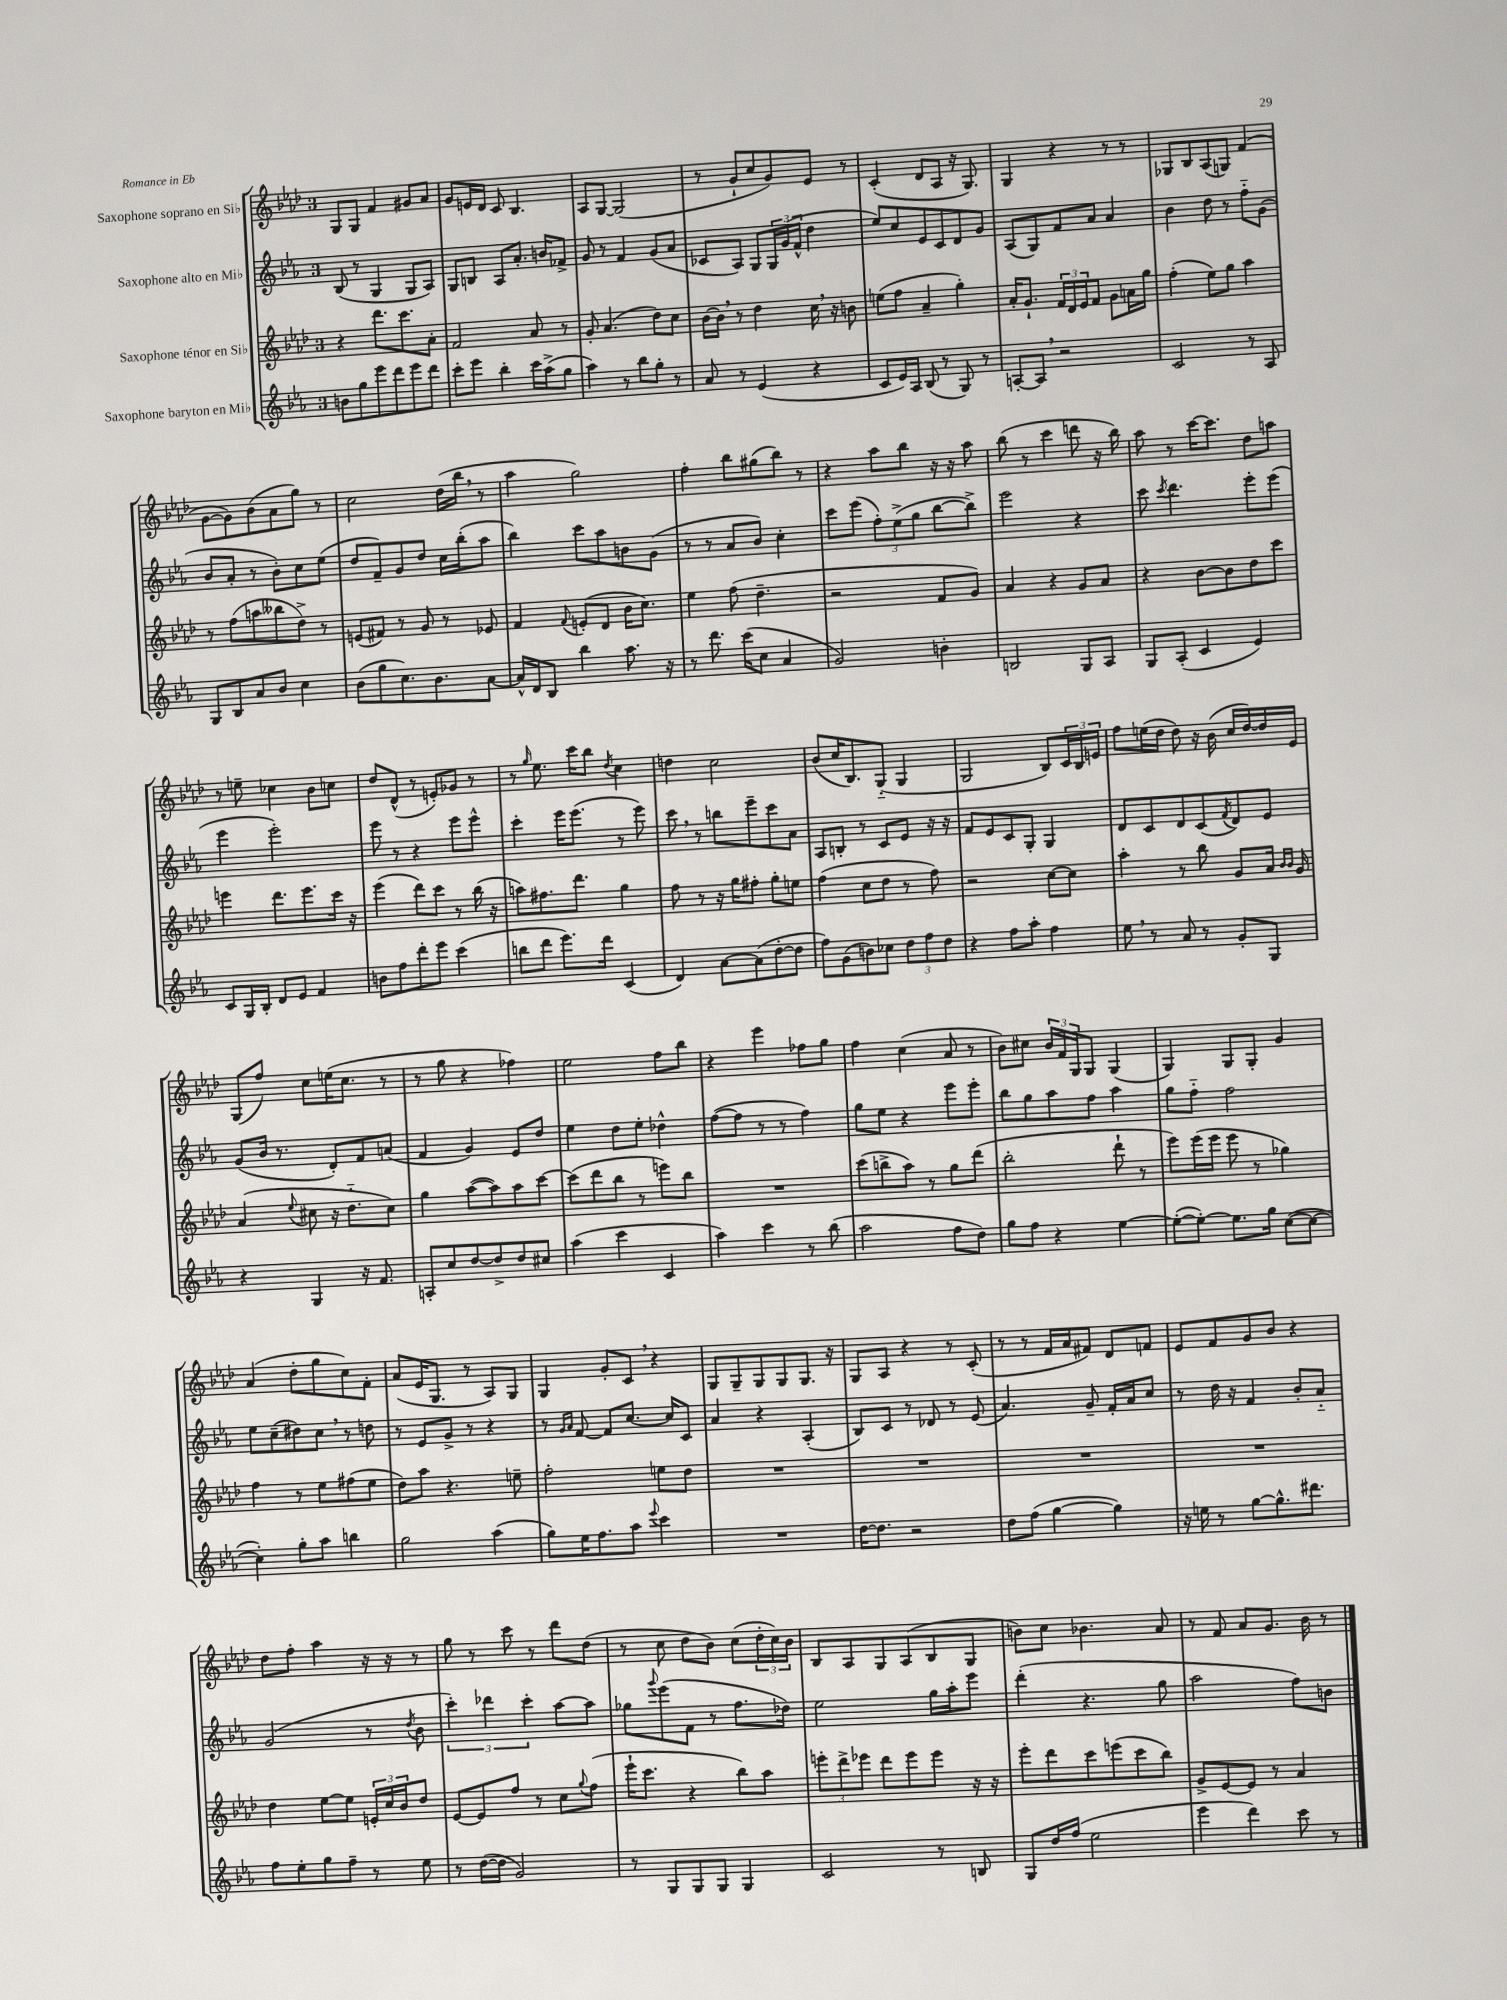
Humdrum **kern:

**kern	**kern	**kern	**kern
*part4	*part3	*part2	*part1
*staff4	*staff3	*staff2	*staff1
*I"Saxophone baryton en Mi♭	*I"Saxophone ténor en Si♭	*I"Saxophone alto en Mi♭	*I"Saxophone soprano en Si♭
*clefG2	*clefG2	*clefG2	*clefG2
*k[b-e-a-]	*k[b-e-a-d-]	*k[b-e-a-]	*k[b-e-a-d-]
*M3/4	*M3/4	*M3/4	*M3/4
=13	=13	=13	=13
8bn\L	4r	(8B-/	8G/L
8gg\	.	8r	8G/J
8eee-\	8.ddd-\L	4G/	4f/
8ddd\	.	.	.
.	8.ccc\	.	.
8eee-\	.	8G/L	8g#X/L
8ddd\J	8a-'\J	8A-/J)	8a-/J
=14	=14	=14	=14
8ccc'\L	2f/	8G/L	8g/L
8eee-\J	.	8Bn/J	16en/L
.	.	.	16d-/JJ
4bb-'\	.	8A-/L	8c/
.	.	8.a-'/J	4.B-/
16ccc\LL	8a-/	.	.
(16aa-^\J	.	16bn/KL	.
8gg\J	8r	8f-X^/J	.
=15	=15	=15	=15
4aa-\)	8g'/	8g/	8A-/L
.	(4.a-/	8r	[8G/J
8r	.	4f/	(2G/]
8bb-\L	.	.	.
8gg'\J	8dd-\L)	(8g/L	.
8r	8cc\J	8a-/J	.
=16	=16	=16	=16
8a-/	[16b-\LL	8c-X/L	8r
.	16b-,\JJ]	.	.
8r	8r	8A-/J)	8g`/L
(4e-/	4dd-\	8G/L	8cc/
.	.	24G/L	8g/)
.	.	(24g/	.
.	.	24f^^/JJ	.
4r	16cc,\	4dd\	8e-/J
.	16r	.	.
.	8bn\	.	8r
=17	=17	=17	=17
8c/L	(8een\L	8ee-/L)	(4c'/
16e-/L)	8ff\J	8cc/	.
16A-/JJ	.	.	.
(8B-/	4a-~/	8e-/	8d-/L
8r	.	8c/	8A-/J
8G/)	4gg'\)	8d/	16r
.	.	.	8.G/)
8r	.	8g/J	.
=18	=18	=18	=18
[8An'/L	16a-'/KL	(8A-/L	4G/
.	8.g`/J	.	.
8A,/J]	.	8G/)	.
2r	24f/LL	8f/	4r
.	24d-/	.	.
.	24e-/J	.	.
.	8f/J	8a-/J	.
.	8g\L	4a-/	8r
.	16an\L	.	8r
.	16gg\JJ	.	.
=19	=19	=19	=19
2c/	(4ff'\	4b-\	8G-X/L
.	.	.	8B-/
.	8ee-\L)	8dd\	(8A-/
.	8gg\J	8r	8Gn/J)
8r	4aa-\	8ff\L	(4f/
8A-/	.	(8g\J	.
!!LO:LB:g=z
=20	=20	=20	=20
8G/L	8r	8b-/L	[8g\L
8B-/	(8ff\L	8a-'/J	8g\])
8a-/	8aan\	8r	(8b-\
8b-/J	8bb--X\	8b-'\L)	8a-\
4cc\	8dd-^\J)	8cc\	8gg\J)
.	8r	(8ee-\J	8r
=21	=21	=21	=21
(8b-\L	(8en/L	8dd/L	2cc\
8gg\	8f#X/J)	8f~/)	.
8.cc\)	8r	8g/	.
.	8g/	8dd/J	.
8.b-\	.	.	.
.	8r	16cc\LL	(16dd-\LL
.	.	(16bb-'\J	16bb-,\JJ
[8a-\J	8e-X/	8aa-\J	8r
=22	=22	=22	=22
16a-^^/LL]	4f/	4bb-\)	4aa-\
16d/J	.	.	.
8B-/J	.	.	.
.	8qqf/	.	.
4bb-\	(8en'/L	8ccc\L	2gg\)
.	8d-/J	8aa-\	.
8.aa-\	16b-\KL	8bn\	.
.	8.cc\J)	.	.
.	.	(8g\J	.
16r	.	.	.
=23	=23	=23	=23
8r	4ee-\	8r	4ff'\
8.ddd\	.	8r	.
.	(8ff\	8a-/L	8bb-\L
(16ccc\KL	.	.	.
8cc\J	4.dd-~\	8b-/J)	(8gg#X\
4a-/	.	4cc'\	8bb-\J)
.	.	.	8r
=24	=24	=24	=24
2g/)	2r	8ccc\L	4r
.	.	(8eee-\J	.
.	.	12ff'\L)	8aa-\L
.	.	(12ee-^\	.
.	.	.	8bb-\J
.	.	12gg\J	.
4bn'\	8f/L	[8bb-\L	16r
.	.	.	16r
.	8g/J)	8bb-^\J])	8aa-\
=25	=25	=25	=25
2Bn/	4a-/	2eee-\	(8bb-\
.	.	.	8r
.	4r	.	4ccc\
8G/L	8g/L	4r	8dddn\
8A-/J	8a-/J	.	16r
.	.	.	16bb-\)
=26	=26	=26	=26
8G/L	4r	8ccc\	8aa-\
.	.	8qccc/	.
(8A-'/J	.	4.ddd\	8r
4c/	[8b-\L	.	[16ccc\KL
.	.	.	8.ccc\J]
.	8b-\]	.	.
4e-/)	8dd-\	8eee-'\L	8dd-\L
.	8ccc\J	(8eee-\J	8aan\J
!!LO:LB:g=z
=27	=27	=27	=27
8c/L	4eeen\	4eee-\	8r
16G/L	.	.	8een~\
16B-'/JJ	.	.	.
8d/L	8.ddd-\L	2eee-'\)	4cc-X\
8e-/J	.	.	.
.	8.eee\	.	.
4f/	.	.	8b-\L
.	16ccc\Jk	.	8ccn\J
.	16r	.	.
=28	=28	=28	=28
8bn\L	(4eee-\	8eee-\	8dd-/L
8ff\	.	8r	(8d-^^/J
8ddd'\	8ddd-\L)	4r	8r
8eee-\J	8ccc\J	.	8en'/L)
(4ccc\	8r	8eee-\L	8g-X/J
.	(16bb-\	8eee-^^\J	8r
.	16r	.	.
=29	=29	=29	=29
8bbn\L	8aan\L)	4ccc'\	8r
.	.	.	16qqgg/
8ddd\J	8.ff#X\	.	8.ee-\
8.eee-\L)	.	16eee-\KL	.
.	8.ddd-\J	(8.eee-\J	16ccc\KL
.	.	.	8bb-\J
16ddd\Jk	.	.	.
.	.	.	8qdd-/
(4c/	4gg\	8r	4cc\
.	.	8eee-\)	.
=30	=30	=30	=30
4d/)	8ff\	8ccc,\	4ddn\
.	8r	8r	.
[8a-\L	16r	8bbn\L	2cc\
.	16gg\KL	.	.
(8a-\]	8ff#X'\J	8eee-~\	.
[8dd'\	8gg'\L	8ccc\	.
8dd\J]	8een\J	8a-\J	.
=31	=31	=31	=31
8ff\L)	(4ff\	8A-/L	(8b-/L
(8g\	.	8Bn'/J	16cc/K
.	.	.	8.B-/)
8bn\)	8cc\L	8r	.
8cc-X\J	8dd-\J	8c/L	(8G/J
12dd\L	8r	8e-/J	4G/
12ff\	.	.	.
.	8ff\)	16r	.
12dd\J	.	.	.
.	.	16r	.
=32	=32	=32	=32
4r	2r	8f/L	2G/
.	.	8e-/	.
8ff\L	.	8c/	.
8aa-'\J	.	8G'/J	.
4ff\	[8cc\L	4G/	8B-/L)
.	8cc\J]	.	24c/L
.	.	.	24B-/
.	.	.	24en/JJ
=33	=33	=33	=33
8ee-,\	4aa-'\	8d/L	8ff\L
8r	.	8c/	(16een\L
.	.	.	16dd-\JJ
8a-/	8r	8d/	8dd-\)
8r	8bb-\	(8c/	16r
.	.	.	(16b-\
.	.	8qf/	.
8g'/L	8g/L	8d/)	16cc/LL
.	.	.	[16dd-/)
8G/J	16a-/Jk	8e-/J	16dd-/]
.	16qqb-/LL	.	.
.	16qqb-/JJ	.	.
.	16g/	.	16e-/JJ
!!LO:LB:g=z
=34	=34	=34	=34
4r	(4a-/	(8g/L	(8G/L
.	.	16b-/Jk	8ff/J)
.	.	8.r	.
.	8qqee-/	.	.
4G/	8cc#X\	.	8cc\L
.	16r	8d'/L)	(16een\K
.	8.dd-\L	.	8.cc\J
16r	.	8f/	.
8.f/	.	.	.
.	8cc#\J)	(8an/J	8r
=35	=35	=35	=35
8An'/L	4gg\	4f/	8r
8cc/	.	.	8gg\
[8dd/	([8aa-\L	4g/)	4r
8dd^/]	8aa-\])	.	.
8dd/	8aa-\	8e-/L	4ff-X\)
8cc#X/J	[8ccc\J	8dd/J	.
=36	=36	=36	=36
(4aa-\	(8ccc\L]	4ee-\	2ee-\
.	8ddd-\	.	.
4ccc\	8bb-\J	8dd\L	.
.	8r	8ee-'\J	.
4c/	8eeen\L)	4dd-X^^\	8ff\L
.	8bb-\J	.	8bb-\J
=37	=37	=37	=37
4aa-\)	2.r	([8ff\L	4r
.	.	8ff\J]	.
4ccc\	.	8r	4eee-\
.	.	8r	.
8r	.	4ff\)	8ff-X\L
(8bb-\	.	.	8gg\J
=38	=38	=38	=38
2aa-\	(8ccc\L	8gg\L	4ff\
.	8bbn^\	8ee-\J	.
.	8aa-\J)	4r	(4cc\
.	8r	.	.
8ff\L	8gg\L	8eee-\L	8a-/
8dd\J)	(8ddd-\J	8eee-'\J	8r
=39	=39	=39	=39
8gg\L	2bb-'\	8bb-\L	8b-\L)
8ff\J	.	8gg\	8cc#X\J
4r	.	8aa-\	24b-/LL
.	.	.	24f/
.	.	.	24G/J
.	.	8ff\J	8G/J
[4ee-\	8ddd-`\	4aa-\	(4G/
.	8r	.	.
=40	=40	=40	=40
(8ee-'\L_	8eee-\L)	8gg\L	4G/)
8ee-'\J_)	(16eee-\L	8ff\J	.
.	16eee-\JJ	.	.
8.ee-\L]	8eee-\	2ff\	8G/L
.	8r	.	8G'/J
16gg\Jk	.	.	.
([8cc\L	4gg-X\)	.	4g/
8cc\J_	.	.	.
!!LO:LB:g=z
=41	=41	=41	=41
4cc'\])	4ff\	8ee-\L	(4a-/
.	.	(8cc~\	.
8gg'\L	8r	8dd#X\)	8dd-'\L
8aa-\J	8ee-\L	8cc,\J	8gg\
4bbn\	(8ff#X\	8r	8cc\)
.	8ee-\J	8ddn\	8f'\J
=42	=42	=42	=42
2gg\	8dd-\L)	8r	(8a-/L
.	8aa-\J	8e-/L	16e-/K
.	.	.	8.G/J
.	4.r	8g^/J	.
.	.	8r	8r
(4aa-\	.	4r	8A-/L)
.	8een~\	.	8G/J
=43	=43	=43	=43
8gg\L)	2ff'\	8r	4G/
.	.	16qqg/LL	.
.	.	16qqa-/JJ	.
16ee-\K	.	[8f/	.
8.ff\	.	.	.
.	.	8f/L]	8g'/L
8aa-\J	.	[8.cc/J	8c,/J
8qqeee-/	.	.	.
4ccc\	8een\L	.	4r
.	.	16cc/KL]	.
.	8dd-\J	8c/J	.
=44	=44	=44	=44
2.r	2.r	4a-/	8G/L
.	.	.	8G~/
.	.	4r	8G/
.	.	.	8G/
.	.	(4A-'/	8.G/J
.	.	.	16r
=45	=45	=45	=45
[16dd\KL	2.r	8B-/L)	8G/L
8.dd\J]	.	.	.
.	.	8c/J	8A-/J
2r	.	8r	4r
.	.	8d-X/	.
.	.	8r	8r
.	.	(8e-/	(8c'/
=46	=46	=46	=46
8dd\L	2.r	4.a-/)	8r
(8ff\J	.	.	8r
[4gg\	.	.	16f/LL
.	.	.	16a-/J
.	.	8g~/	8f#X/J)
4gg\])	.	16f'/LL	8d-/L
.	.	16a-/J	.
.	.	8cc/J	8fn/J
=47	=47	=47	=47
16r	2.r	8r	8e-/L
16een\	.	.	.
8r	.	16dd\	8f/
.	.	16r	.
[8gg\L	.	4f/	8g/
8.gg^^\]	.	.	8b-/J
.	.	8b-'/L	4r
8.ddd#X\J	.	.	.
.	.	8a-/J	.
!!LO:LB:g=z
=48	=48	=48	=48
8ff\L	4dd-\	(2g/	8dd-\L
8ee-'\	.	.	8ff'\J
8gg\	[8ee-\L	.	4aa-\
8ff~\J	8ee-\J]	.	.
8r	24en'/LL	8r	16r
.	24cc/	.	.
.	.	.	16r
.	24b-/J	.	.
.	.	8qdd/	.
8ee-\	8dd-/J	8b-\	8r
=49	=49	=49	=49
8r	[8e-/L	6ccc'\)	8gg\
([16dd\LL	8e-/]	.	8r
.	.	6ddd-X\	.
16dd\JJ]	.	.	.
2g/)	8ff/J	.	8ccc\
.	.	6ccc'\	.
.	8r	.	8r
.	8cc\L	[8aa-\L	8ddd-\L
.	8qqgg/	.	.
.	(8ff\J	8aa-\J]	(8dd-\J
=50	=50	=50	=50
8r	16eee-`\KL	8gg-X\L	8r
.	8.ccc\J	.	.
.	.	8qqggg/	.
8G/L	.	(8eee-\	8cc\
8G/	4r	8f\J	8dd-\L
8G/J	.	8r	8b-\J)
4G/	8bb-\L)	8.ff\L	(8cc\L
.	8aa-\J	.	24dd-'\L
.	.	.	24cc\)
.	.	16dd-X\Jk)	.
.	.	.	24b-\JJ
=51	=51	=51	=51
2c/	12eeen'\L	2ee-\	8B-/L
.	12ddd-^\	.	.
.	.	.	8A-/
.	12eee-X\J	.	.
.	8ddd-\L	.	8G/
.	8eee-\	.	(8A-/
8r	8eee-\J	16gg\LL	8B-/
.	.	16aa-'\J	.
8Bn/	16r	8eee-\J	8G/J
.	16r	.	.
=52	=52	=52	=52
8G/L	8eee-'\L	(4ddd'\	8bn\L)
16dd/L	8ddd-\	.	8cc\J
(16ff/JJ	.	.	.
2ee-\	8ccc\	4.r	4.b-X\
.	(8eeen\	.	.
.	8ccc\	.	.
.	8bb-\J)	8gg\	8a-/
=53	=53	=53	=53
4eee-\	8g^/L	2aa-\	8r
.	[8e-/	.	8f/
4ddd\)	8e-/J]	.	8a-/L
.	8r	.	8.g/J
8ccc\	4a-/	8ff\L)	.
.	.	.	16b-\
8r	.	8bn\J	8r
==	==	==	==
*-	*-	*-	*-
